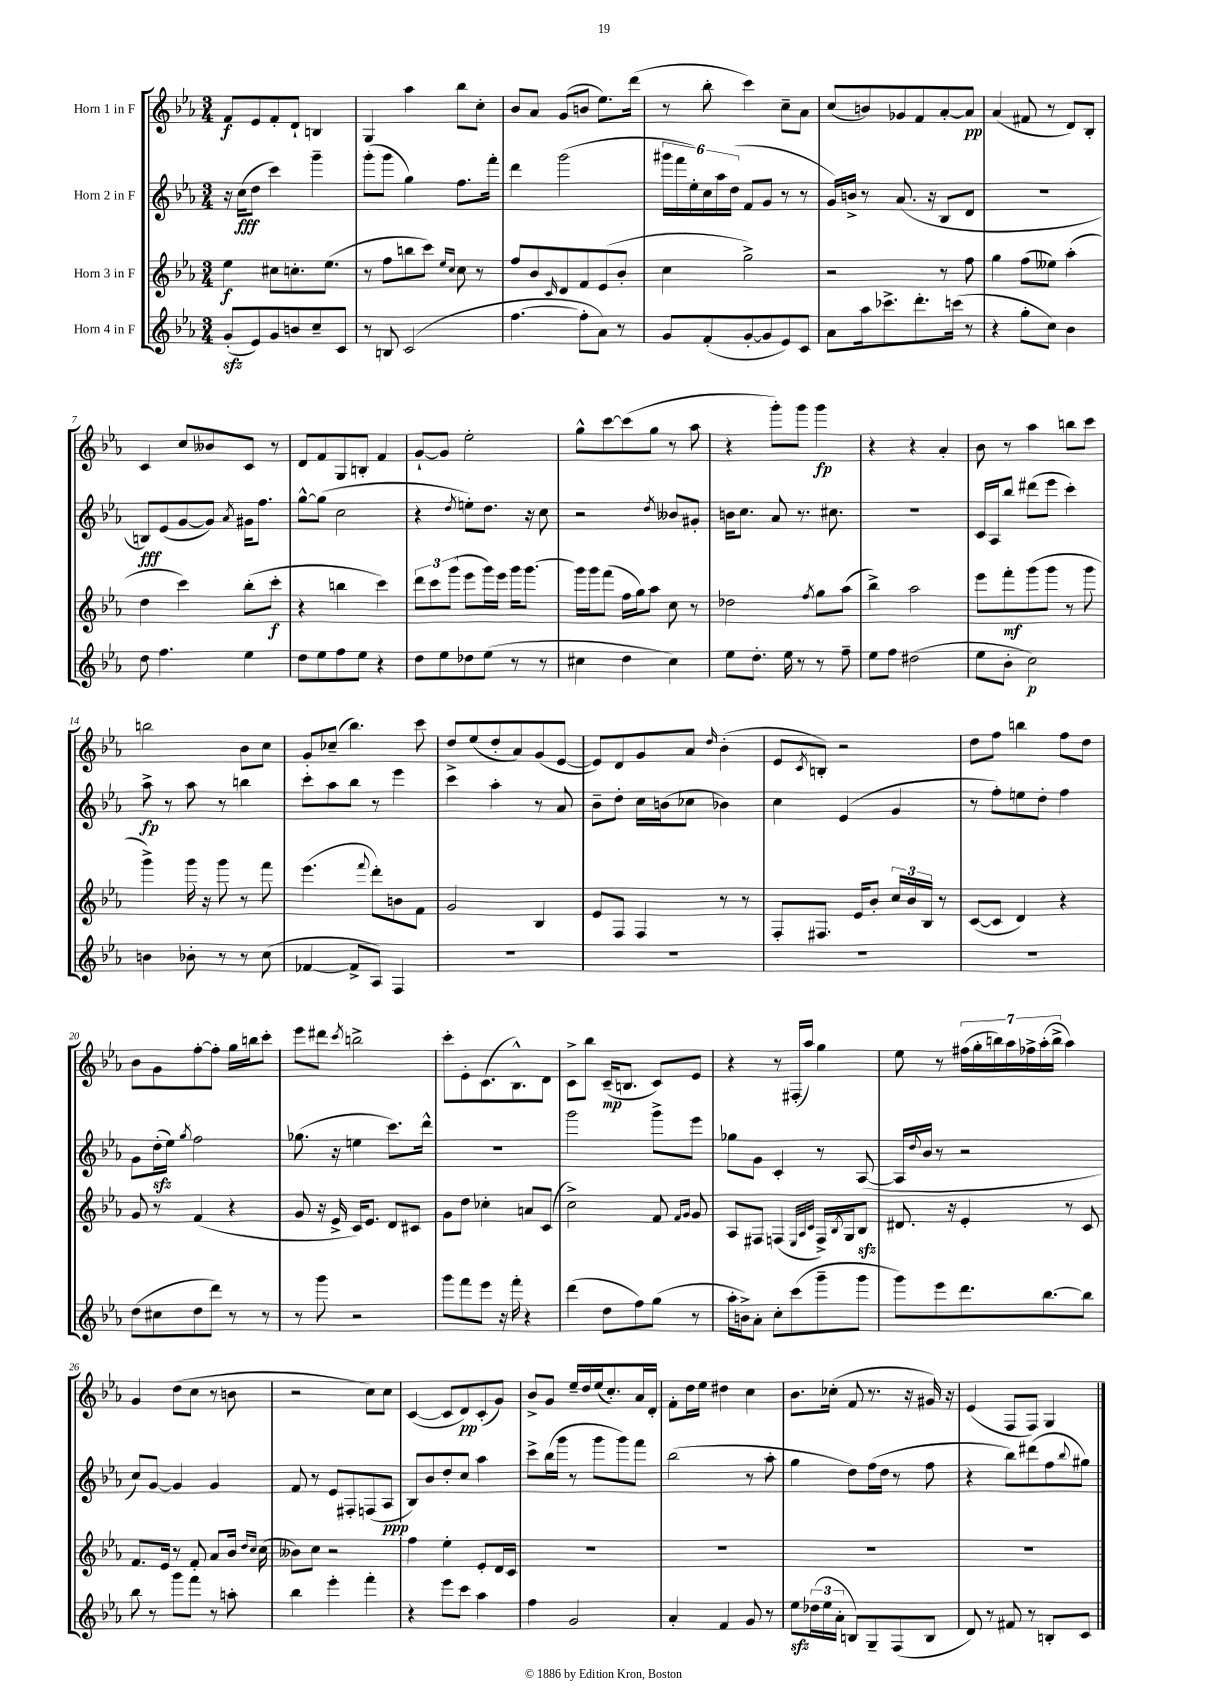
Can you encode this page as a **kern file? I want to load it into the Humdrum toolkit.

**kern	**kern	**kern	**kern
*staff4	*staff3	*staff2	*staff1
*clefG2	*clefG2	*clefG2	*clefG2
*k[b-e-a-]	*k[b-e-a-]	*k[b-e-a-]	*k[b-e-a-]
*M3/4	*M3/4	*M3/4	*M3/4
(8g'	4ee-	16r	8f
.	.	(16cc	.
8e-)	.	8dd	8e-
8g	8cc#	4ccc)	8f'
8b	8.cc'	.	8d`
8cc~	.	4ggg~	4B
.	(8.ee-	.	.
8c	.	.	.
=	=	=	=
8r	8r	(8ggg'	4G
8B	8ff	8ggg	.
(2c	8bb	4gg)	4aa-
.	8ccc)	.	.
.	16qqee-	.	.
.	16qqcc	.	.
.	8cc	8.ff	8bb-
.	8r	.	8cc'
.	.	16fff'	.
=	=	=	=
[4.ff	8ff	4ddd	8b-
.	8b-	.	8a-
.	16qqc	.	.
.	8d	(2ggg	(8g
8ff']	8f	.	8b
8a-)	(8e-	.	8.ee-)
8r	8b-'	.	.
.	.	.	(16ddd
=	=	=	=
8g	4cc	24ggg#	8r
.	.	24fff	.
.	.	24ee-')	.
(8f'	.	24cc	8bb-'
.	.	24aa-	.
.	.	(24dd	.
[8g'	2gg^)	8f	4ccc)
8g]	.	8g	.
8e-)	.	8r	8cc~
8c	.	8r	8a-
=	=	=	=
8a-	2r	16g)	(8cc
.	.	16b^	.
16aa-	.	8r	8b)
8.ccc-^	.	.	.
.	.	(8.a-	8g-
8.ddd'	.	.	8f
.	.	16r	.
.	8r	8B-	[8a-'
(16ccc	.	.	.
8r	8ff	8d	8a-]
=	=	=	=
4r	4gg	2.r	(4a-
8gg'	(8ff	.	8f#
8cc)	8ee--)	.	8r
4b-	(4aa-'	.	8d)
.	.	.	8B-'
=	=	=	=
8dd	4dd	8B)	4c
4.ff	.	(8e-	.
.	4ccc)	[8g	8cc
.	.	8g])	8b--
.	.	8qa-	.
4ee-	(8bb-'	16g#	8c
.	.	8.ff	.
.	8ccc'	.	8r
=	=	=	=
8dd	4r	[8gg^^	8d
8ee-	.	(8gg]	8f
8ff	4bb	2cc	8G
8ee-	.	.	8B'
4r	4ccc)	.	4f
=	=	=	=
8dd	12ddd	4r	[8g`
.	12ccc	.	.
8ee-	.	.	8g]
.	(12ggg	.	.
.	.	8qdd	.
8dd-	8eee-	8ee')	2ee-'
(8ee-	16ggg)	8.dd	.
.	16eee-	.	.
8r	16ggg	.	.
.	[8.ggg	16r	.
8r	.	8cc	.
=	=	=	=
4cc#	16ggg]	2r	8gg^^
.	16ggg	.	.
.	(8fff	.	[8ccc
4dd	16ff	.	(8ccc]
.	16gg)	.	.
.	8aa-	.	8gg
.	.	8qdd	.
4cc#)	8cc	8b--	8r
.	8r	8g#'	8aa-
=	=	=	=
8ee-	2dd-	16b	4r
.	.	8.cc	.
8.dd'	.	.	.
.	.	8a-	8ggg')
16ee-	.	.	.
8r	.	8.r	8ggg
.	8qff	.	.
8r	8gg	.	4ggg
.	.	8.cc#	.
8ff~	(8aa-	.	.
=	=	=	=
8ee-	4bb-^)	2.r	4r
8ff	.	.	.
(2dd#	2aa-	.	4r
.	.	.	4a-'
=	=	=	=
8ee-	8eee-	16c	8b-
.	.	16A-	.
8b-'	8fff'	8bb-	8r
2cc)	(8ggg	(8ddd#	4aa-
.	8ggg	8eee-	.
.	8r	4ccc')	8bb
.	8ggg	.	8ccc
=	=	=	=
4b	4ggg^)	8aa-^	2bb
.	.	8r	.
8b-'	16ggg	8aa-	.
.	16r	.	.
8r	8ggg	8r	.
8r	8r	4bb	8b-
(8cc	8fff	.	8cc
=	=	=	=
[4f-	(4.eee-	8ccc'	8g'
.	.	8aa-	(8cc-~
8f-^]	.	8bb-	4.bb-)
.	8qqfff	.	.
8A-)	8ddd')	8r	.
4F	8b	4eee-	.
.	8f	.	8ccc
=	=	=	=
2.r	2g	4ccc	8dd^
.	.	.	(8ee-
.	.	4aa-'	8dd'
.	.	.	8a-)
.	4B-	8r	(8g
.	.	8a-	[8e-
=	=	=	=
2.r	8e-	8b-~	8e-])
.	8F	8dd'	8d
.	4F	16cc	8g
.	.	(16b	.
.	.	8cc-	8a-
.	.	.	16qqdd
.	8r	4b-)	(4b-'
.	8r	.	.
=	=	=	=
2.r	8F'	4cc	8e-
.	.	.	8qc
.	8.F#	.	8B')
.	.	(4e-	2r
.	16e-	.	.
.	8b-'	.	.
.	24cc	4g	.
.	24b-	.	.
.	24B-	.	.
.	8r	.	.
=	=	=	=
2.r	([8c	8r	8dd
.	8c]	8ff')	8ff
.	4d)	8ee	4bb
.	.	8dd'	.
.	4r	4ff	8ff
.	.	.	8dd
=	=	=	=
(8dd	8g	8g	8b-
8cc#	8r	(16dd'	8g
.	.	16ee-)	.
.	.	8qgg	.
8dd	(4f	2ff	[8ff'
8ddd)	.	.	8ff']
8r	4r	.	16gg
.	.	.	16bb
8r	.	.	8ccc'
=	=	=	=
8r	8g	(8.gg-	8eee-
8ggg	16r	.	8ddd#
.	16e-^	16r	.
.	.	.	8qccc
2r	16c)	4ee	2bb^
.	8.e-	.	.
.	8d	8.ccc)	.
.	8c#	.	.
.	.	16ddd^^	.
=	=	=	=
8ggg	8g	2.r	8ccc'
8fff	8dd	.	8e-'
8eee-	4cc-'	.	(8.c
16r	.	.	.
16fff'	.	.	8.B-^^)
4r	8a	.	.
.	(8c	.	8d
=	=	=	=
(4ddd	2cc^)	2ggg	8c^
.	.	.	8bb-
8dd	.	.	(16c~
.	.	.	8.B
8ff)	.	.	.
(8gg	8f	8ggg^	8c)
.	16qqf	.	.
.	16qqg	.	.
8r	8g	8eee-	8e-
=	=	=	=
16aa-'	8A-	8gg-	4r
16b^)	.	.	.
8a-'	8F#	8g	.
8cc'	(4F	4c'	8r
(8ccc	.	.	(16F#'
.	.	.	16aa-)
.	32qqE-	.	.
.	32qqA-	.	.
.	32qqc	.	.
8ggg~	16F^)	8r	4gg
.	8qB-	.	.
.	16G	.	.
8ggg	8B-	([8A-	.
=	=	=	=
8ggg)	8.d#	16A-]	8ee-
.	.	8qqdd	.
.	.	16b-	.
8eee-	.	8r	8r
.	16r	.	.
8.ddd	4e-'	2r	(28ff#
.	.	.	28gg'
.	.	.	28bb)
.	.	.	28aa-
.	.	.	28ff-^
.	.	.	(28aa-'
[8.bb-	.	.	.
.	.	.	28bb^
.	8r	.	4aa-)
8bb-]	8c	.	.
=	=	=	=
8bb-	8.f	8cc)	4g
8r	.	[8g	.
.	16e-	.	.
8ggg	8r	4g]	(8dd
8fff	8f'	.	8cc
8r	8a-	4g	8r
8aa'	16b-	.	8b
.	16qqdd	.	.
.	16qqcc	.	.
.	(16cc	.	.
=	=	=	=
4bb-	8b--)	8f	2r
.	8cc	8r	.
4eee-'	2r	8e-	.
.	.	8F#'	.
4fff'	.	(8F	8cc)
.	.	8A-	8cc
=	=	=	=
4r	4ff	8B-)	([4c
.	.	8b-	.
8eee-	4ee-'	8dd'	8c]
8ccc	.	8cc	8d)
4aa-	8e-'	4aa-	(8c'
.	16d	.	8g)
.	16c	.	.
=	=	=	=
4ff	2.r	8ccc^	8b-^
.	.	(16bb-	8g
.	.	16ggg	.
2g	.	8r	16ee-~
.	.	.	16dd
.	.	8ggg	(16ee-
.	.	.	8.cc')
.	.	8ggg)	.
.	.	8fff	16a-
.	.	.	16d'
=	=	=	=
4a-'	2.r	(2bb-	8f'
.	.	.	16dd
.	.	.	16ee-
4f	.	.	4dd#
8g	.	8r	4cc
8r	.	8aa-'	.
=	=	=	=
8ee-	2.r	4gg	8.b-
(24dd-	.	.	.
24ee-	.	.	.
.	.	.	(16cc-'
24a-'	.	.	.
8B)	.	8dd)	8f
8G~	.	(16ff	8.r
.	.	16dd	.
(8F	.	8r	.
.	.	.	16r
8B	.	8ff	16g#)
.	.	.	16r
=	=	=	=
8d)	2.r	4r	(4e-
8r	.	.	.
8f#	.	8bb-)	8F
8r	.	(8ddd#	8F)
8B'	.	8ff	4G
.	.	8qqbb-	.
8c	.	8gg#)	.
==	==	==	==
*-	*-	*-	*-
